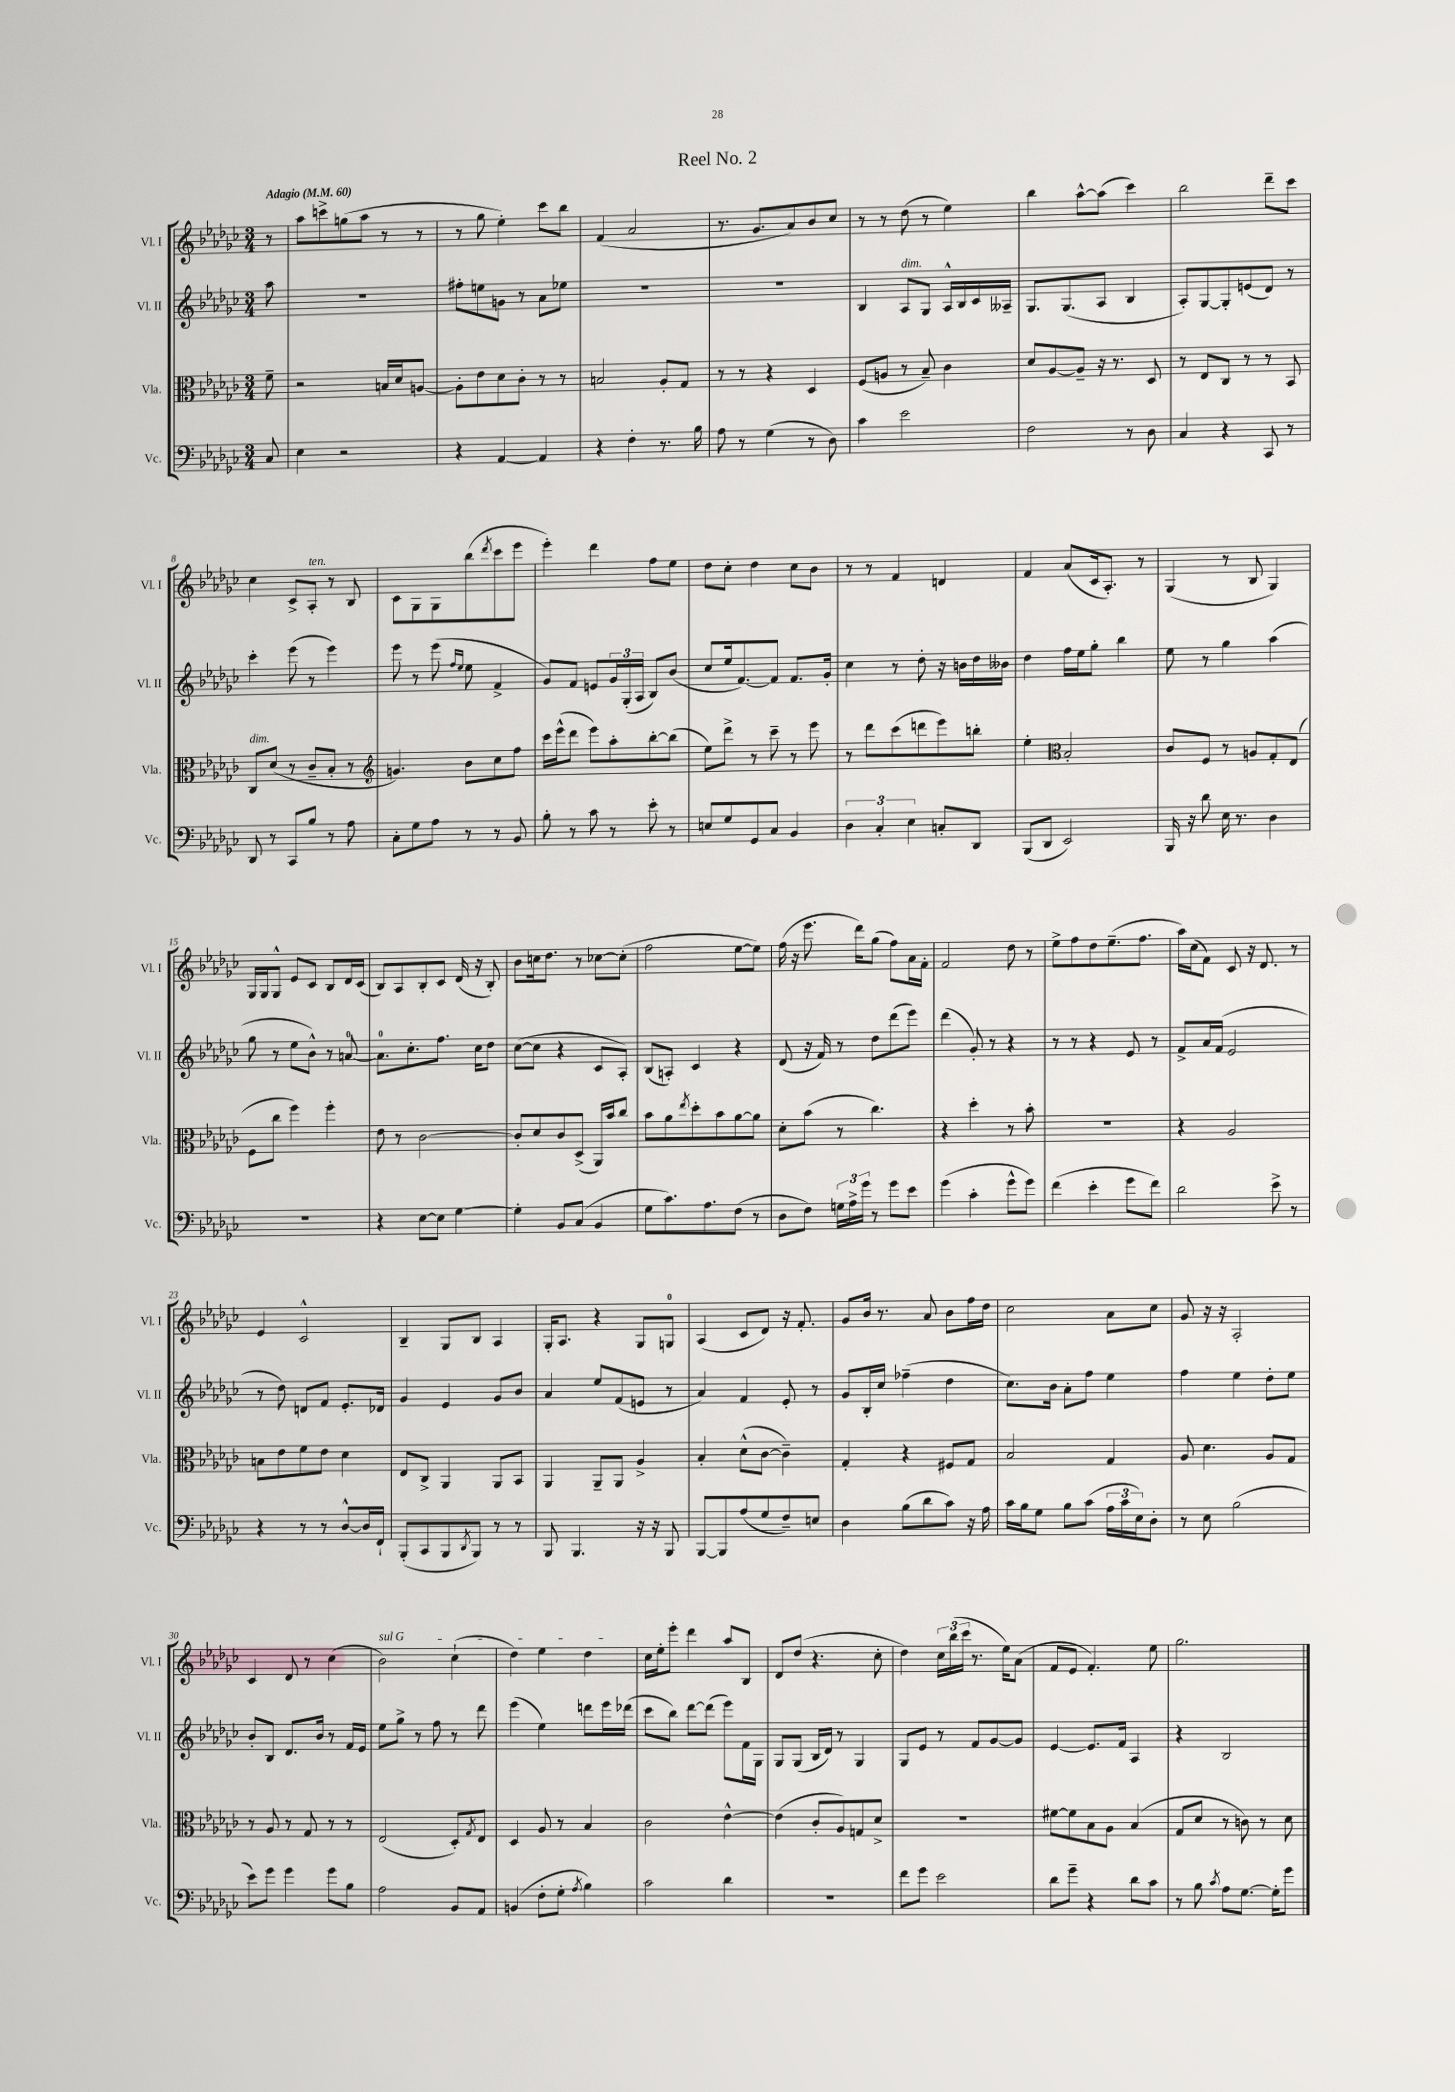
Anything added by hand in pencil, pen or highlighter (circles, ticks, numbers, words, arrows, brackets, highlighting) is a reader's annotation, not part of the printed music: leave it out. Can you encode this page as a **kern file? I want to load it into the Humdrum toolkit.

**kern	**kern	**kern	**kern
*staff4	*staff3	*staff2	*staff1
*clefF4	*clefC3	*clefG2	*clefG2
*k[b-e-a-d-g-c-]	*k[b-e-a-d-g-c-]	*k[b-e-a-d-g-c-]	*k[b-e-a-d-g-c-]
*M3/4	*M3/4	*M3/4	*M3/4
*MM60	*MM60	*MM60	*MM60
8C-	8f~	8aa-	8r
=	=	=	=
4E-	2r	2.r	8aa-
.	.	.	8ccc^
2r	.	.	(8gg
.	.	.	8aa-
.	16B	.	8r
.	16d-	.	.
.	[8A	.	8r
=	=	=	=
4r	8A']	8ff#'	8r
.	8e-	8ee	8gg-
[4AA-	8d-	8g	4ee-')
.	8c-'	8r	.
4AA-]	8r	8a-	8ccc-
.	8r	8ee-	8bb-
=	=	=	=
4r	2B	2.r	(4f
4F'	.	.	2a-
8.r	8A-'	.	.
.	8G-	.	.
16B-	.	.	.
=	=	=	=
8A-	8r	2.r	8.r
8r	8r	.	.
.	.	.	8.g-
(4G-	4r	.	.
.	.	.	8a-)
8r	4D-	.	8b-
8D-)	.	.	8cc-
=	=	=	=
4c-	(8F	4B-	8r
.	8A	.	8r
2e-	8r	8A-	(8dd-
.	8B-~)	8G-	8r
.	4c-	16A-^^	4ee-)
.	.	16B-	.
.	.	16c-	.
.	.	16A--~	.
=	=	=	=
2F	8d-	8.G-	4bb-
.	[8A-	.	.
.	.	(8.G-	.
.	8A-~]	.	[8aa-^^
.	16r	8A-	(8aa-]
.	8.r	.	.
8r	.	4B-	4ccc-)
8D-	8D-	.	.
=	=	=	=
4C-	8r	8A-')	2bb-
.	8E-	[8G-	.
4r	8C-	8G-']	.
.	8r	(8e	.
8CC-	8r	8d-)	8ddd-~
8r	8BB-	8r	8ccc-
=	=	=	=
8DD-	8C-	4ccc-'	4cc-
8r	(8d-	.	.
8CC-	8r	(8eee-	8c-^
8B-	8c-~	8r	8A-'
8r	8B-'	4eee-)	8r
8A-	8r	.	8B-
=	=	=	=
*	*clefG2	*	*
8C-'	4.g)	8eee-	8c-
8G-	.	8r	8G-
8A-	.	(8eee-	8G-
.	.	16qqff	.
.	.	16qqee-	.
8r	8b-	8ee-	(8bb-
.	.	.	8qddd-
8r	8cc-	4f^	8ccc-
8BB-	8ff	.	8eee-
=	=	=	=
8B-'	16ccc-	8g-)	4eee-')
.	(16eee-^^	.	.
8r	8ddd-	8f	.
8c-	8eee-)	8e	4ddd-
8r	8aa-'	24g-	.
.	.	(24G-'	.
.	.	24A-	.
8e-'	[8bb-'	8B-)	8ff
8r	(8bb-]	(8b-	8ee-
=	=	=	=
8E	8ee-)	8cc-	8dd-
8G-	8ddd-^	16ee-	8cc-'
.	.	[8.f)	.
8GG-	8r	.	4dd-
8C-	8ccc-~	8f]	.
4BB-	8r	8.f	8cc-
.	8eee-	.	8b-
.	.	16g-'	.
=	=	=	=
6D-	8r	4cc-	8r
.	8ddd-	.	8r
6C-'	.	.	.
.	(8ccc-	8r	4f
6E-	.	.	.
.	8ddd	8dd-'	.
8C'	8eee-)	16r	4d
.	.	16b	.
8DD-	8bb'	16dd-	.
.	.	16b--	.
=	=	=	=
(8BBB-	4ee-'	4dd-	4f
8DD-	.	.	.
*	*clefC3	*	*
2EE-)	2B-'	16ff	(8a-
.	.	16ee-	.
.	.	8gg-'	16c-
.	.	.	8.A-')
.	.	4bb-	.
.	.	.	8r
=	=	=	=
16BBB-	8c-	8ee-	(4G-
16r	.	.	.
8d-	8F	8r	.
16E-	8r	4gg-	8r
8.r	.	.	.
.	8A	.	8B-
4D-	8G-'	(4aa-	4G-)
.	(8E-	.	.
=	=	=	=
2.r	8F	8gg-	16G-
.	.	.	16G-
.	8cc-	8r	8G-^^
.	4ff)	8ee-	8e-
.	.	8b-^^)	8c-
.	4ff'	8r	8B-
.	.	[8a	16d-
.	.	.	(16c-
=	=	=	=
4r	8e-	8.a]	8B-)
.	8r	.	8A-
.	.	8.cc-'	.
[8E-	[2c-	.	8B-'
8E-]	.	8.ff	8c-
[4G-	.	.	(16d-
.	.	16cc-	16r
.	.	8dd-	8B-')
=	=	=	=
4G-']	8c-']	([8cc-	8b-
.	8d-	8cc-]	16cc
.	.	.	8.dd-
8BB-	8c-	4r	.
(8C-	(8D-^	.	8r
4BB-	16AA-)	8c-	[8cc-
.	16b-	.	.
.	8cc-	8A-')	(8cc-']
=	=	=	=
8G-	8b-	(8B-	2ff
8.c-)	8a-	8A')	.
.	8qee-	.	.
.	8dd-'	4c-	.
8.A-	.	.	.
.	8b-	.	.
(8F	[8a-	4r	[8ee-
8r	8a-]	.	8ee-])
=	=	=	=
8D-	8d-'	(8d-	(16ff
.	.	.	16r
8F)	(8b-	16r	8.eee-
.	.	16f)	.
24G	8r	8r	.
24A-^	.	.	.
.	.	.	16ddd-)
24g-	.	.	.
8r	4.cc-)	8dd-	(8gg-
8g-	.	(8ddd-	8ff)
8e-	.	8eee-)	16a-
.	.	.	16f'
=	=	=	=
(4g-	4r	(4ddd-	2f
4c-'	4dd-'	8g-')	.
.	.	8r	.
8g-^^	8r	4r	8dd-
8g-)	8b-'	.	8r
=	=	=	=
(4f	2.r	8r	8ee-^
.	.	8r	8ff
4e-'	.	4r	8dd-
.	.	.	(8.ee-~
8g-	.	8e-	.
.	.	.	8.ff
8f)	.	8r	.
=	=	=	=
2d-	4r	8f^	16aa-)
.	.	.	(16cc-
.	.	16a-	8f)
.	.	(16f	.
.	2A-	2e-	8c-
.	.	.	16r
.	.	.	8.d-
8e-^	.	.	.
8r	.	.	8r
=	=	=	=
4r	8B	8r	4e-
.	8e-	8dd-)	.
8r	8f	8d	2c-^^
8r	8e-	8f	.
[8D-^^	4d-	8.e-'	.
16D-]	.	.	.
16FF`	.	16d-	.
=	=	=	=
(8BBB-'	8E-	4g-	4B-~
8CC-	8C-^	.	.
8BBB-	4AA-	4e-	8G-
8qDD-	.	.	.
8BBB-)	.	.	8B-
8r	8AA-	8g-	4A-
8r	8BB-	8b-	.
=	=	=	=
8BBB-	4AA-	4a-	16G-'
.	.	.	8.A-
4.BBB-	.	.	.
.	8AA-~	8ee-	4r
.	8AA-	(8f	.
16r	4A-^	8e	8G-
16r	.	.	.
8BBB-	.	8r	8G
=	=	=	=
[8BBB-	4B-'	4a-)	(4A-
8BBB-]	.	.	.
(8A-	(8d-^^	4f	8c-
8G-	[8c-	.	8d-)
8F~)	4c-~])	8e-'	16r
.	.	.	8.f'
8E	.	8r	.
=	=	=	=
4D-	4G-'	8g-	8g-
.	.	16B-'	16b-
.	.	16cc-	8.r
(8B-	4r	(4ff-~	.
8d-	.	.	8a-
8c-)	8F#	4dd-	8b-
16r	8G-	.	16ff
16A-	.	.	16dd-
=	=	=	=
16c-	2B-	8.cc-)	2cc-
16B-	.	.	.
8G-	.	.	.
.	.	16b-	.
8B-	.	8a-'	.
(8c-	.	8ff	.
24A-	4G-	4ee-	8a-
24c-	.	.	.
24E-)	.	.	.
8D-'	.	.	8cc-
=	=	=	=
8r	8A-	4ff	8g-
8E-	4.d-	.	16r
.	.	.	16r
(2B-	.	4ee-	2A-'
.	8A-	8dd-'	.
.	8G-	8ee-	.
=	=	=	=
8e-)	8r	8b-'	4c-
8g-	8A-	8B-	.
4g-	8r	8.d-	8d-
.	8G-	.	8r
.	.	16b-	.
8g-	8r	8r	(4cc-
8B-	8r	16f	.
.	.	16e-	.
=	=	=	=
2A-	(2E-	8ee-	2b-)
.	.	8gg-^	.
.	.	8r	.
.	.	8ff	.
8BB-	8D-')	8r	(4cc-`
.	8qG-	.	.
8AA-	8E-	8ddd-	.
=	=	=	=
(4BB	4D-	(4eee-	4dd-)
8F'	8A-	4ee-)	4ee-
8G-'	8r	.	.
8qA-	.	.	.
4B-)	4B-	8ddd	4dd-
.	.	16eee-	.
.	.	(16ddd-	.
=	=	=	=
2c-	2c-	8ccc-	16cc-
.	.	.	16ee-'
.	.	8bb-)	8eee-'
.	.	[8ddd-	4ddd-
.	.	(8ddd-]	.
4d-	[4e-^^	8eee-)	8aa-
.	.	16f	8B-
.	.	16G-	.
=	=	=	=
2.r	(4e-]	8G-	8d-
.	.	(8G-	(8dd-
.	8c-'	16B-	4.r
.	.	16d-)	.
.	8A-)	8r	.
.	8G	4G-	.
.	8d-^	.	8cc-'
=	=	=	=
8f	2.r	8G-	4dd-)
8g-	.	8e-	.
2e-	.	8r	24cc-
.	.	.	(24bb-
.	.	.	24ccc-
.	.	8f	8.r
.	.	[8g-	.
.	.	.	16ee-)
.	.	8g-]	(8a-
=	=	=	=
8d-	[8f#	[4e-	8f
8g-~	8f#]	.	8e-
4r	8B-	8.e-]	4.f')
.	8A-	.	.
.	.	16f	.
8d-	(4B-	4A-	.
8c-	.	.	8ee-
=	=	=	=
8r	8G-	4r	2.gg-
8B-	8d-	.	.
8qc-	.	.	.
8A-	8r	2B-	.
[8.G-	8c)	.	.
.	8r	.	.
16G-']	.	.	.
8g-	8d-	.	.
==	==	==	==
*-	*-	*-	*-
